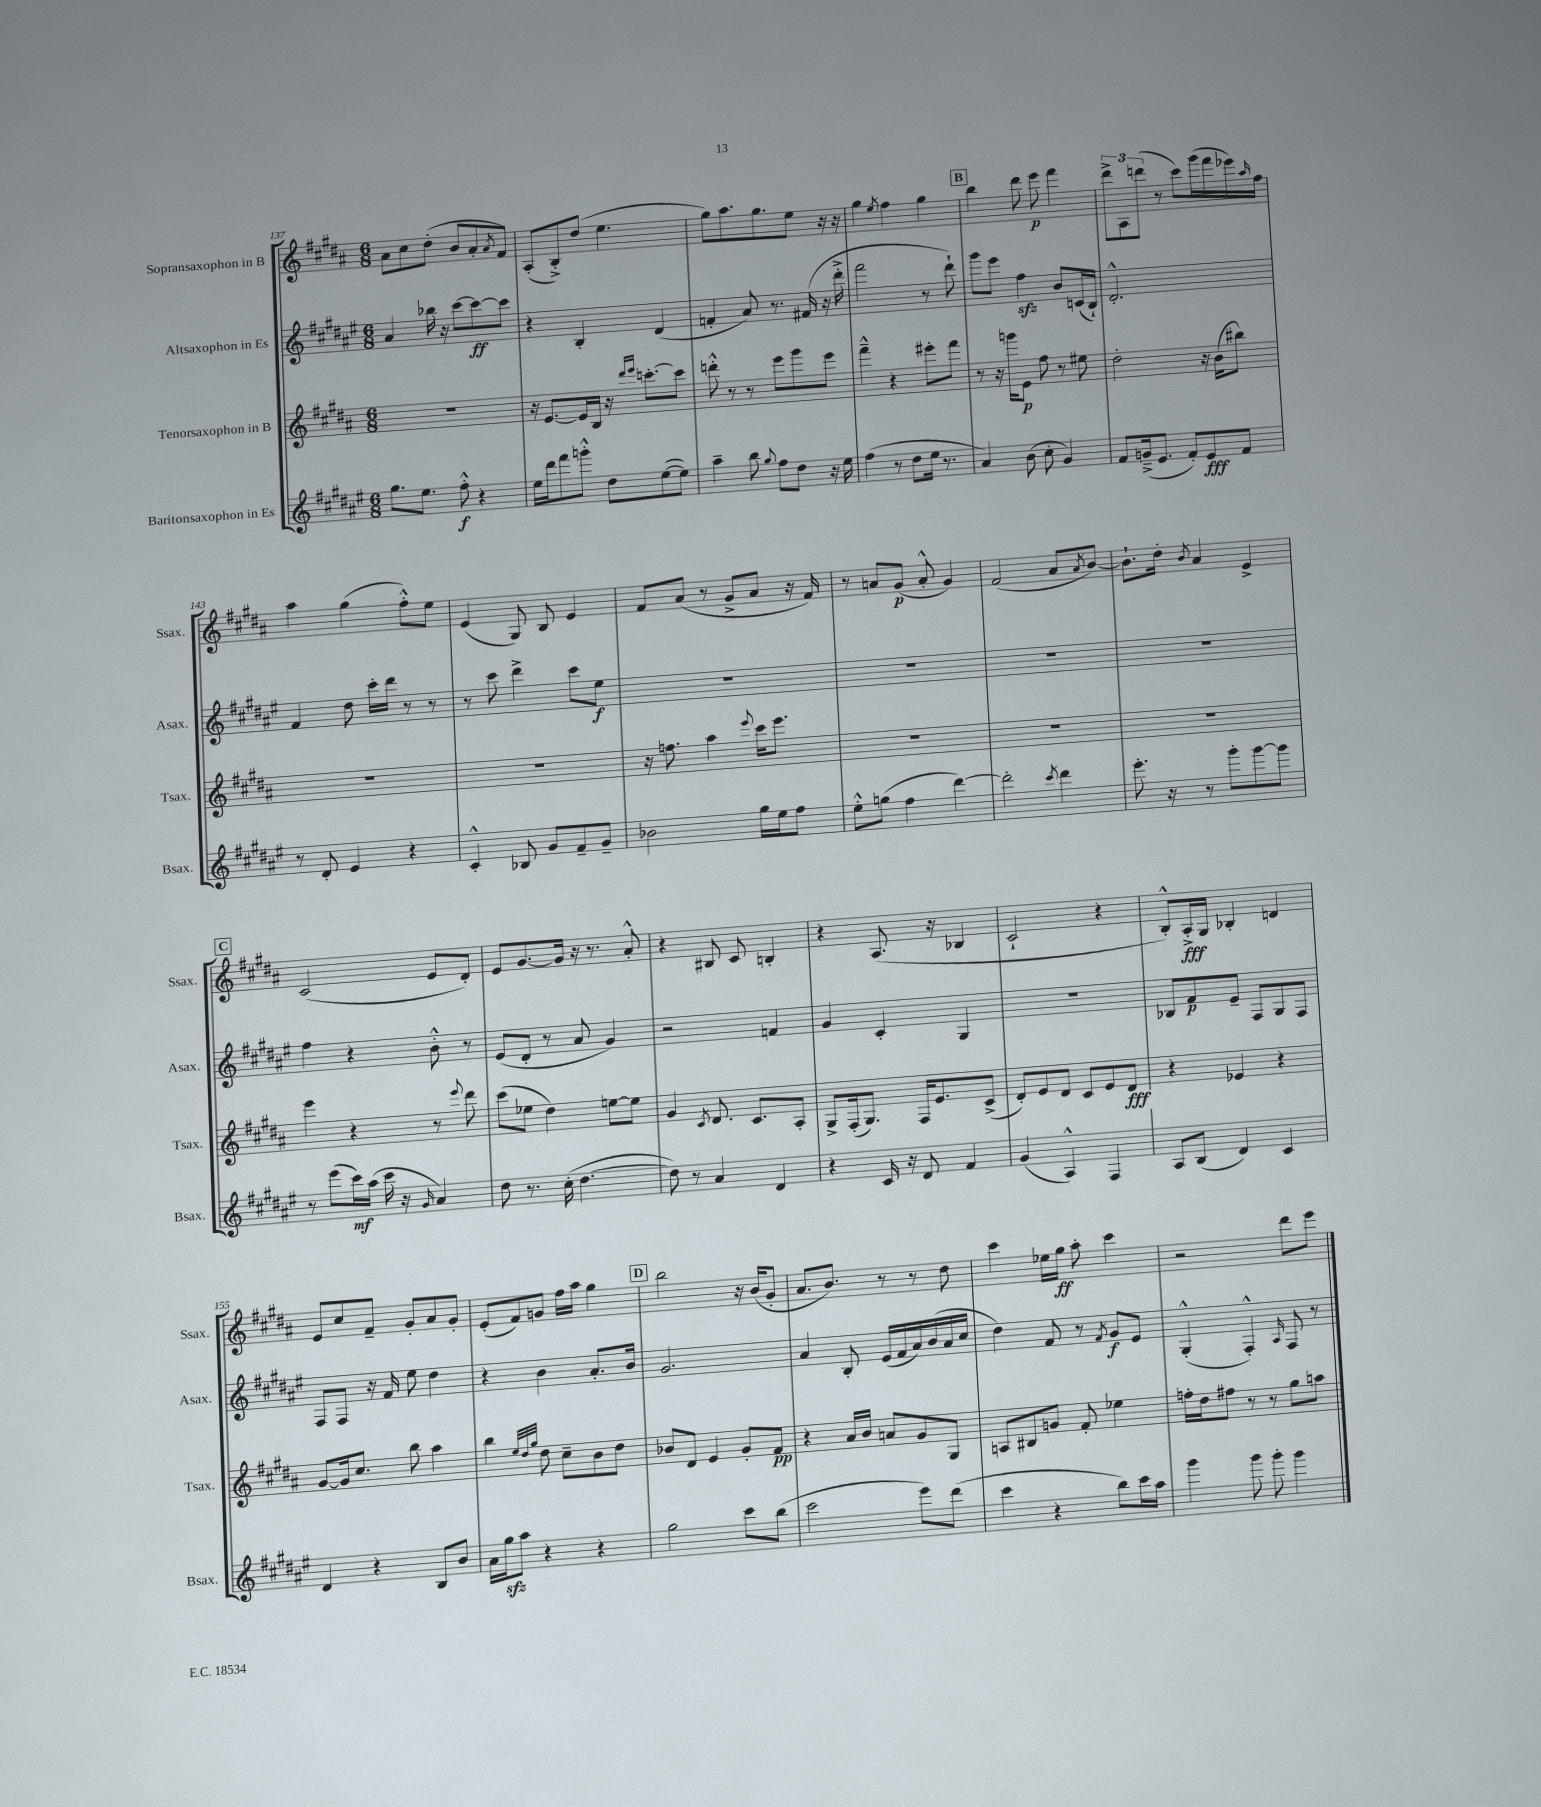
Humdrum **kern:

**kern	**kern	**kern	**kern
*staff4	*staff3	*staff2	*staff1
*clefG2	*clefG2	*clefG2	*clefG2
*k[f#c#g#d#a#e#]	*k[f#c#g#d#a#]	*k[f#c#g#d#a#e#]	*k[f#c#g#d#a#]
*M6/8	*M6/8	*M6/8	*M6/8
8.gg#	2.r	4a#	8a#
.	.	.	8cc#
8.ee#	.	.	.
.	.	16bb-	(8dd#'
.	.	16r	.
8ff#'^^	.	[8ccc#	8b
4r	.	8ccc#_	8a#'
.	.	.	8qa#
.	.	8ccc#]	8f#)
=	=	=	=
16ee#	16r	4r	(8A#'
16ddd#	[8.e	.	.
8fff#	.	.	8B'^)
8ggg'^^	16e]	4B'	(8dd#
.	16B	.	.
8dd#	16r	.	4.ee
.	16qqddd#	.	.
.	16qqeee	.	.
.	[8.ccc'	.	.
([8ee#	.	(4d#	.
8ee#])	8ccc]	.	.
=	=	=	=
4aa#~	8ddd'^^	4f'	8gg#)
.	8r	.	8.aa#
8bb	8r	8a#)	.
.	.	.	8.gg#
8qqgg#	.	.	.
8ff#	8eee	8.r	.
8dd#	8ggg#	.	8ee
.	.	(16f#	.
16r	8eee	16r	16r
16ee#	.	16ddd#'^	16r
=	=	=	=
(4ff#	4fff#~^^	2fff#	4gg#
.	.	.	8qee
8r	4r	.	4ff#
8dd#	.	.	.
16ee#	8eee#'	8r	4gg#
8.r	.	.	.
.	8fff#	8ddd#`)	.
=	=	=	=
4a#)	8r	8ggg#	4bb
.	16r	8eee#	.
.	16ggg	.	.
(8b	8e	4ff#	8ddd#
8cc#'	8ff#	.	8eee
4g#)	8r	8b	4fff#
.	8ee#	(16c	.
.	.	16B`)	.
=	=	=	=
8f#	2dd#'	2.d#'^^	12ddd#^
.	.	.	12A#
(16g~^	.	.	.
.	.	.	(12ddd
8.e#	.	.	.
.	.	.	8r
8f#')	.	.	8ccc#)
8e#	16r	.	(16ggg#
.	(16b	.	16fff#
8f#	8bb#)	.	16eee-)
.	.	.	16qqaa#
.	.	.	16ff#
=	=	=	=
8r	2.r	4f#	4aa#
8d#'	.	.	.
4e#	.	8dd#	(4gg#
.	.	16ccc#'	.
.	.	16ddd#	.
4r	.	8r	8ff#'^^)
.	.	8r	8ee
=	=	=	=
4c#'^^	2.r	8r	(4e
.	.	8ccc#	.
8B-	.	4ddd#^	8G#)
8g#	.	.	8B
8f#~	.	8ccc#	4e
8g#~	.	8ee#	.
=	=	=	=
2b-	16r	2.r	8f#
.	8.ff	.	.
.	.	.	(8a#
.	4aa#	.	8r
.	.	.	8g#^
.	8qqeee	.	.
16gg#	16ccc#	.	8a#
16ee#	8.eee	.	.
8ff#	.	.	16r
.	.	.	16f#)
=	=	=	=
8ee#'^^	2.r	2.r	8r
(8gg	.	.	8a
4ff#	.	.	(8g#
.	.	.	8a'^^
[4ddd#)	.	.	4g#)
=	=	=	=
2ddd#']	2.r	2.r	(2f#
8qccc#	.	.	.
4ddd#	.	.	8a#
.	.	.	8qa#
.	.	.	[8b)
=	=	=	=
8.eee#'	2.r	2.r	8.b`]
16r	.	.	16dd#'
.	.	.	8qb
8r	.	.	4a#
8ggg#'	.	.	.
[8ggg#	.	.	4e^
8ggg#]	.	.	.
=	=	=	=
8r	4eee	4ff#	(2c#
(8eee#	.	.	.
16ccc#)	4r	4r	.
(16aa#	.	.	.
16ccc#	.	.	.
16r	.	.	.
16qqg#	.	.	.
4a#)	8r	8b'^^	8e
.	8qqeee	.	.
.	8ddd#	8r	8d#')
=	=	=	=
8dd#	(8ccc#	(8e#	8e
8.r	8ee-	8d#'	[8.g#
.	4dd#)	8r	.
(16cc#'	.	.	16g#]
[4.dd#	.	8a#	16r
.	.	.	8.r
.	[8ee	4g#)	.
.	8ee]	.	8a#'^^
=	=	=	=
8dd#])	4g#	2r	4r
8r	.	.	.
.	8qc#	.	.
4a#	8.d#	.	8B#
.	.	.	8c#
.	8.c#	.	.
4d#	.	4f	4B'
.	8A#'	.	.
=	=	=	=
4r	8G#^	4g#	4r
.	(16F#'	.	.
.	8.G#)	.	.
16c#	.	4c#'	(8.A#
16r	.	.	.
8d#	16F#	.	.
.	8.e	.	16r
4f#	.	4G#	4B-
.	(8c#^	.	.
=	=	=	=
(4g#	8d#')	2.r	2c#`
.	8e	.	.
4A#^^)	8d#	.	.
.	8c#	.	.
4F#	8e	.	4r
.	8d#	.	.
=	=	=	=
8A#	4r	8B-	8B'^^)
(8B	.	8f#	16A#'^
.	.	.	16G#
4d#)	4e-	8e#~	4B-'
.	.	8F#	.
4c#	4r	8G#	4d
.	.	8F#	.
=	=	=	=
4d#	[8g#	8F#	8e
.	16g#]	8F#	8cc#
.	8.cc#	.	.
4r	.	16r	8f#~
.	.	16f#	.
.	8bb	8ee#	8g#'
8B	4aa#	4dd#	8a#
8b	.	.	8g#'
=	=	=	=
16a#	4bb	4r	(8e'
16gg#	.	.	.
8aa#	.	.	8f#)
.	32qqee	.	.
.	32qqdd#	.	.
.	32qqgg#	.	.
4r	8dd#	4b	8g
.	8cc#~	.	16ff#
.	.	.	16aa#
4r	8b	8.a#'	4gg#
.	8dd#	.	.
.	.	16b	.
=	=	=	=
2gg#	8b-	2.g#	2bb
.	8d#	.	.
.	4e	.	.
8ccc#	8g#'	.	16r
.	.	.	(16b
(8bb	8f#	.	8g#'
=	=	=	=
2ccc#	4r	4a#	8.a#
.	.	.	8.b)
.	16a#	8B'	.
.	16b	.	.
.	8a	(16e#	8r
.	.	16f#	.
8eee#)	8g#	16a#)	8r
.	.	(16b	.
(8ddd#	8G#	16a#	8dd#
.	.	16cc#	.
=	=	=	=
4ccc#	8A	4dd#)	4ccc#
.	8B#	.	.
4r	8g	8f#	16ee-
.	.	.	16gg#
.	8f#'	8r	8aa#'
.	.	8qf#	.
8bb)	4ee-	8g#	4ccc#
16ccc#	.	8e#	.
16aa#	.	.	.
=	=	=	=
4ggg#	16ff'	(4G#'^^	2r
.	16dd#	.	.
.	8ff#	.	.
8ggg#	8r	4F#'^^)	.
8ggg#'	8r	.	.
.	.	16qqA#	.
4ggg#	8gg#	8F#	8ddd#
.	8aa	8r	8eee
==	==	==	==
*-	*-	*-	*-
